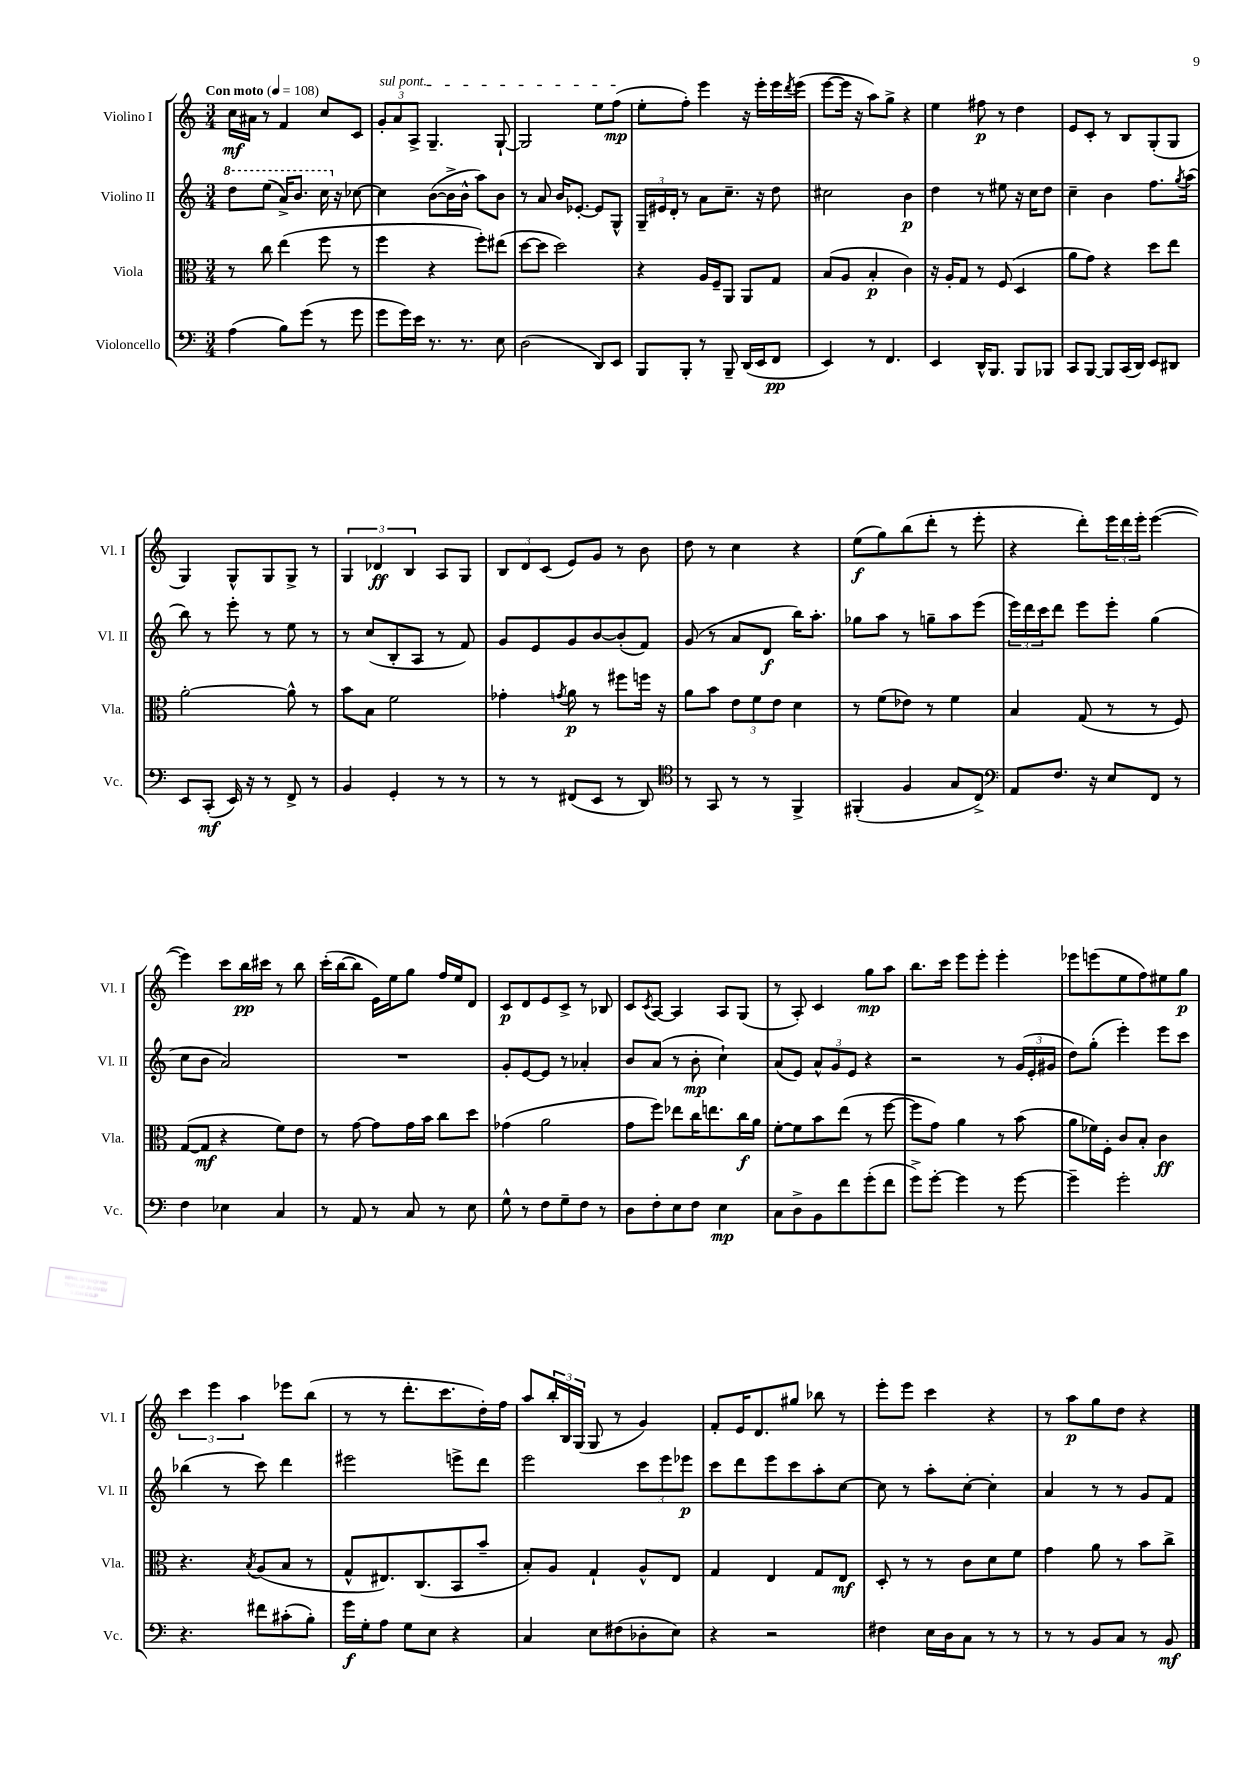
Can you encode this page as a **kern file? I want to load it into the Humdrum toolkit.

**kern	**kern	**kern	**kern
*staff4	*staff3	*staff2	*staff1
*clefF4	*clefC3	*clefG2	*clefG2
*k[]	*k[]	*k[]	*k[]
*M3/4	*M3/4	*M3/4	*M3/4
*MM108	*MM108	*MM108	*MM108
(4A\	8r	8ddd\L	16cc\LL
.	.	.	16a#\JJ
.	8cc\	(8eee\J	8r
8B\L)	(4ee\	16aa^/LK)	4f/
.	.	8.bb/J	.
(8g\J	.	.	.
8r	8ff\	16ccc\	8cc/L
.	.	16r	.
8g\	8r	[8cc-\	8c/J
=	=	=	=
8g\L	4ff\	4cc-\]	12g'/L
.	.	.	12a/
16g\L)	.	.	.
.	.	.	12A^/J
16e\JJ	.	.	.
8.r	4r	([8b\L	4.G~/
.	.	16b^\]L	.
8.r	.	16b^^\JJ	.
.	8ff'\L)	8aa\L)	.
8E\	(8ee#\J	8b\J	[8G`/
=	=	=	=
(2D\	[8dd\L	8r	2G/]
.	8dd\]J	8a/	.
.	2dd\)	16b/LK	.
.	.	[8.e-'/J	.
8DD/L)	.	8e-/]L	8ee\L
8EE/J	.	8G^^/J	(8ff\J
=	=	=	=
8BBB/L	4r	24G~/LL	8ee'\L
.	.	24e#/	.
.	.	24d'/JJ	.
8BBB'/J	.	8r	8ff'\J)
8r	16A/LL	8a\L	4eee\
.	16F~/J	.	.
8BBB~/	8AA/J	8.cc~\J	.
(16DD/LL	8AA/L	.	16r
16EE/J	.	16r	16eee'\LL
8FF/J	8G/J	8dd\	16eee\
.	.	.	8qddd/
.	.	.	(16eee\JJ
=	=	=	=
4EE/)	(8B/L	2cc#\	[8eee\L
.	8A/J	.	16eee\]Jk
.	.	.	16r
8r	4B'/	.	8aa\L)
4.FF/	.	.	8gg^\J
.	4c\)	4b\	4r
=	=	=	=
4EE/	16r	4dd\	4ee\
.	16A'/LK	.	.
.	8G/J	.	.
16DD^^/LK	8r	8r	8ff#\
8.BBB/J	.	.	.
.	(8F/	8ee#\	8r
8BBB/L	4D/	16r	4dd\
.	.	16cc\LK	.
8BBB-/J	.	8dd\J	.
=	=	=	=
8CC/L	8a\L	4cc~\	8e/L
[8BBB/J	8g\J)	.	8c'/J
8BBB/]L	4r	4b\	8r
(16CC/L	.	.	8B/L
16DD/JJ)	.	.	.
8EE/L	8dd\L	8.ff\L	(8G'/
8DD#/J	8ee\J	.	8G/J
.	.	8qgg/	.
.	.	(16aa\Jk	.
=	=	=	=
8EE/L	[2a'\	8bb\)	4G/)
(8CC'/J	.	8r	.
16EE/)	.	8eee'\	8G^^/L
16r	.	.	.
8r	.	8r	8G/
8FF^/	8a^^\]	8ee\	8G^/J
8r	8r	8r	8r
=	=	=	=
4BB/	8b\L	8r	6G/
.	8B\J	(8cc/L	.
.	.	.	6d-/
4GG'/	2f\	8B'/	.
.	.	.	6B/
.	.	8A/J	.
8r	.	8r	8A/L
8r	.	8f/)	8G/J
=	=	=	=
8r	4g-'\	8g/L	12B/L
.	.	.	12d/
8r	.	8e/	.
.	.	.	(12c/J
.	8qg/	.	.
(8FF#/L	8a\	8g/	8e/L)
8EE/J	8r	[8b/	8g/J
8r	8ff#\L	(8b'/]	8r
8DD/)	16ff\Jk	8f/J)	8b\
.	16r	.	.
=	=	=	=
*clefC4	*	*	*
8r	8a\L	(8g/	8dd\
8GG/	8b\J	8r	8r
8r	12e\L	8a/L	4cc\
.	12f\	.	.
8r	.	8d/J	.
.	12e\J	.	.
4FF^/	4d\	16bb\LK)	4r
.	.	8.aa'\J	.
=	=	=	=
(4FF#'/	8r	8gg-\L	(8ee\L
.	(8f\L	8aa\J	8gg\)
4F/	8e-\J)	8r	(8bb\
.	8r	8gg~\L	8ddd'\J
8G/L	4f\	8aa\	8r
8C^/J)	.	(8eee\J	8eee'\
=	=	=	=
*clefF4	*	*	*
8AA/L	4B/	24eee\LL)	4r
.	.	24ddd\	.
.	.	24ccc\J	.
8.F/J	.	8ddd\J	.
.	(8G/	8eee\L	8ddd'\L)
16r	.	.	.
8E/L	8r	8eee'\J	24eee\L
.	.	.	24ddd\
.	.	.	24eee'\JJ
8FF/J	8r	(4gg\	([4eee\
8r	8F/)	.	.
=	=	=	=
4F\	([8G/L	8cc\L	4eee\])
.	8G/]J	8b\J	.
4E-\	4r	2a/)	8ccc\L
.	.	.	16bb\L
.	.	.	16ccc#\JJ
4C/	8f\L)	.	8r
.	8e\J	.	8bb\
=	=	=	=
8r	8r	2.r	(16ccc'\LL
.	.	.	[16bb\J
8AA/	[8g\	.	8bb\]J
8r	8g\]L	.	16e\LL)
.	.	.	16ee\J
8C/	16g\L	.	8gg\J
.	16b\JJ	.	.
8r	8cc\L	.	16ff/LL
.	.	.	16ee/J
8E\	8dd\J	.	8d/J
=	=	=	=
8G^^\	(4g-\	8g'/L	8c/L
8r	.	[8e/	8d/
8F\L	2a\	8e/]J	8e/
8G~\	.	8r	8c^/J
8F\J	.	4a-'/	8r
8r	.	.	8B-/
=	=	=	=
8D\L	8g\L	8b/L	8c/L
.	.	.	8qc/
8F'\	8ff\J)	(8a/J	[8A/J
8E\	8ee-\L	8r	4A/]
8F\J	16cc\K	8b'\	.
.	8.ee\	.	.
4E\	.	4cc`\)	8A/L
.	16cc\L	.	(8G/J
.	16a\JJ	.	.
=	=	=	=
8C\L	[8f'\L	(8a/L	8r
8D^\	8f\]	8e/J)	8A'/)
8BB\	8b\	12a^^/L	4c/
.	.	12g/	.
8f\	(8ee\J	.	.
.	.	12e/J	.
(8g'\	8r	4r	8gg\L
8f\J	[8ff\	.	8aa\J
=	=	=	=
8g^\L)	8ff\]L	2r	8.bb\L
[8g'\J	8g\J)	.	.
.	.	.	16ccc\Jk
4g\]	4a\	.	8eee\L
.	.	.	8eee'\J
8r	8r	8r	4eee'\
[8g\	(8b\	(24g/LL	.
.	.	24e'/	.
.	.	24g#/JJ	.
=	=	=	=
4g~\]	8a\L	8dd\L)	8eee-\L
.	16f-\L)	(8gg'\J	(8eee\
.	16F'\JJ	.	.
2g'\	8c/L	4eee'\)	8ee\
.	8B'/J	.	8ff\)
.	4c\	8eee\L	8ee#\
.	.	8ccc\J	8gg\J
=	=	=	=
4.r	4.r	(4bb-\	6ccc\
.	.	.	6eee\
.	.	8r	.
.	.	.	6aa\
.	8qB/	.	.
8f#\L	(8A/L	8ccc\)	.
(8c#'\	8B/J	4ddd\	8eee-\L
8B'\J)	8r	.	(8bb\J
=	=	=	=
16g\LL	8G^^/L	2eee#\	8r
16G'\J	.	.	.
8A\J	8.E#/)	.	8r
8G\L	.	.	8.ddd'\L
.	(8.C/	.	.
8E\J	.	.	.
.	.	.	8.ccc\
4r	8BB/	8eee^\L	.
.	8b~/J	8ddd\J	16dd'\L)
.	.	.	16ff\JJ
=	=	=	=
4C/	8B'/L)	2eee\	8aa/L
.	8A/J	.	24bb'/L
.	.	.	24B/
.	.	.	(24G/JJ
8E\L	4G`/	.	8G/
(8F#\	.	.	8r
8D-'\	8A^^/L	12ccc\L	4g/)
.	.	12eee\	.
8E\J)	8E/J	.	.
.	.	12eee-\J	.
=	=	=	=
4r	4G/	8ccc\L	8f'/L
.	.	8ddd\	16e/K
.	.	.	8.d/
2r	4E/	8eee\	.
.	.	8ccc\	8gg#/J
.	8G/L	8aa'\	8bb-\
.	8E/J	[8cc\J	8r
=	=	=	=
4F#\	8D'/	8cc\]	8eee'\L
.	8r	8r	8eee\J
16E\LL	8r	8aa'\L	4ccc\
16D\J	.	.	.
8C\J	8c\L	[8cc'\J	.
8r	8d\	4cc'\]	4r
8r	8f\J	.	.
=	=	=	=
8r	4g\	4a/	8r
8r	.	.	8aa\L
8BB/L	8a\	8r	8gg\
8C/J	8r	8r	8dd\J
8r	8b\L	8g/L	4r
8BB/	8cc^\J	8f/J	.
==	==	==	==
*-	*-	*-	*-
